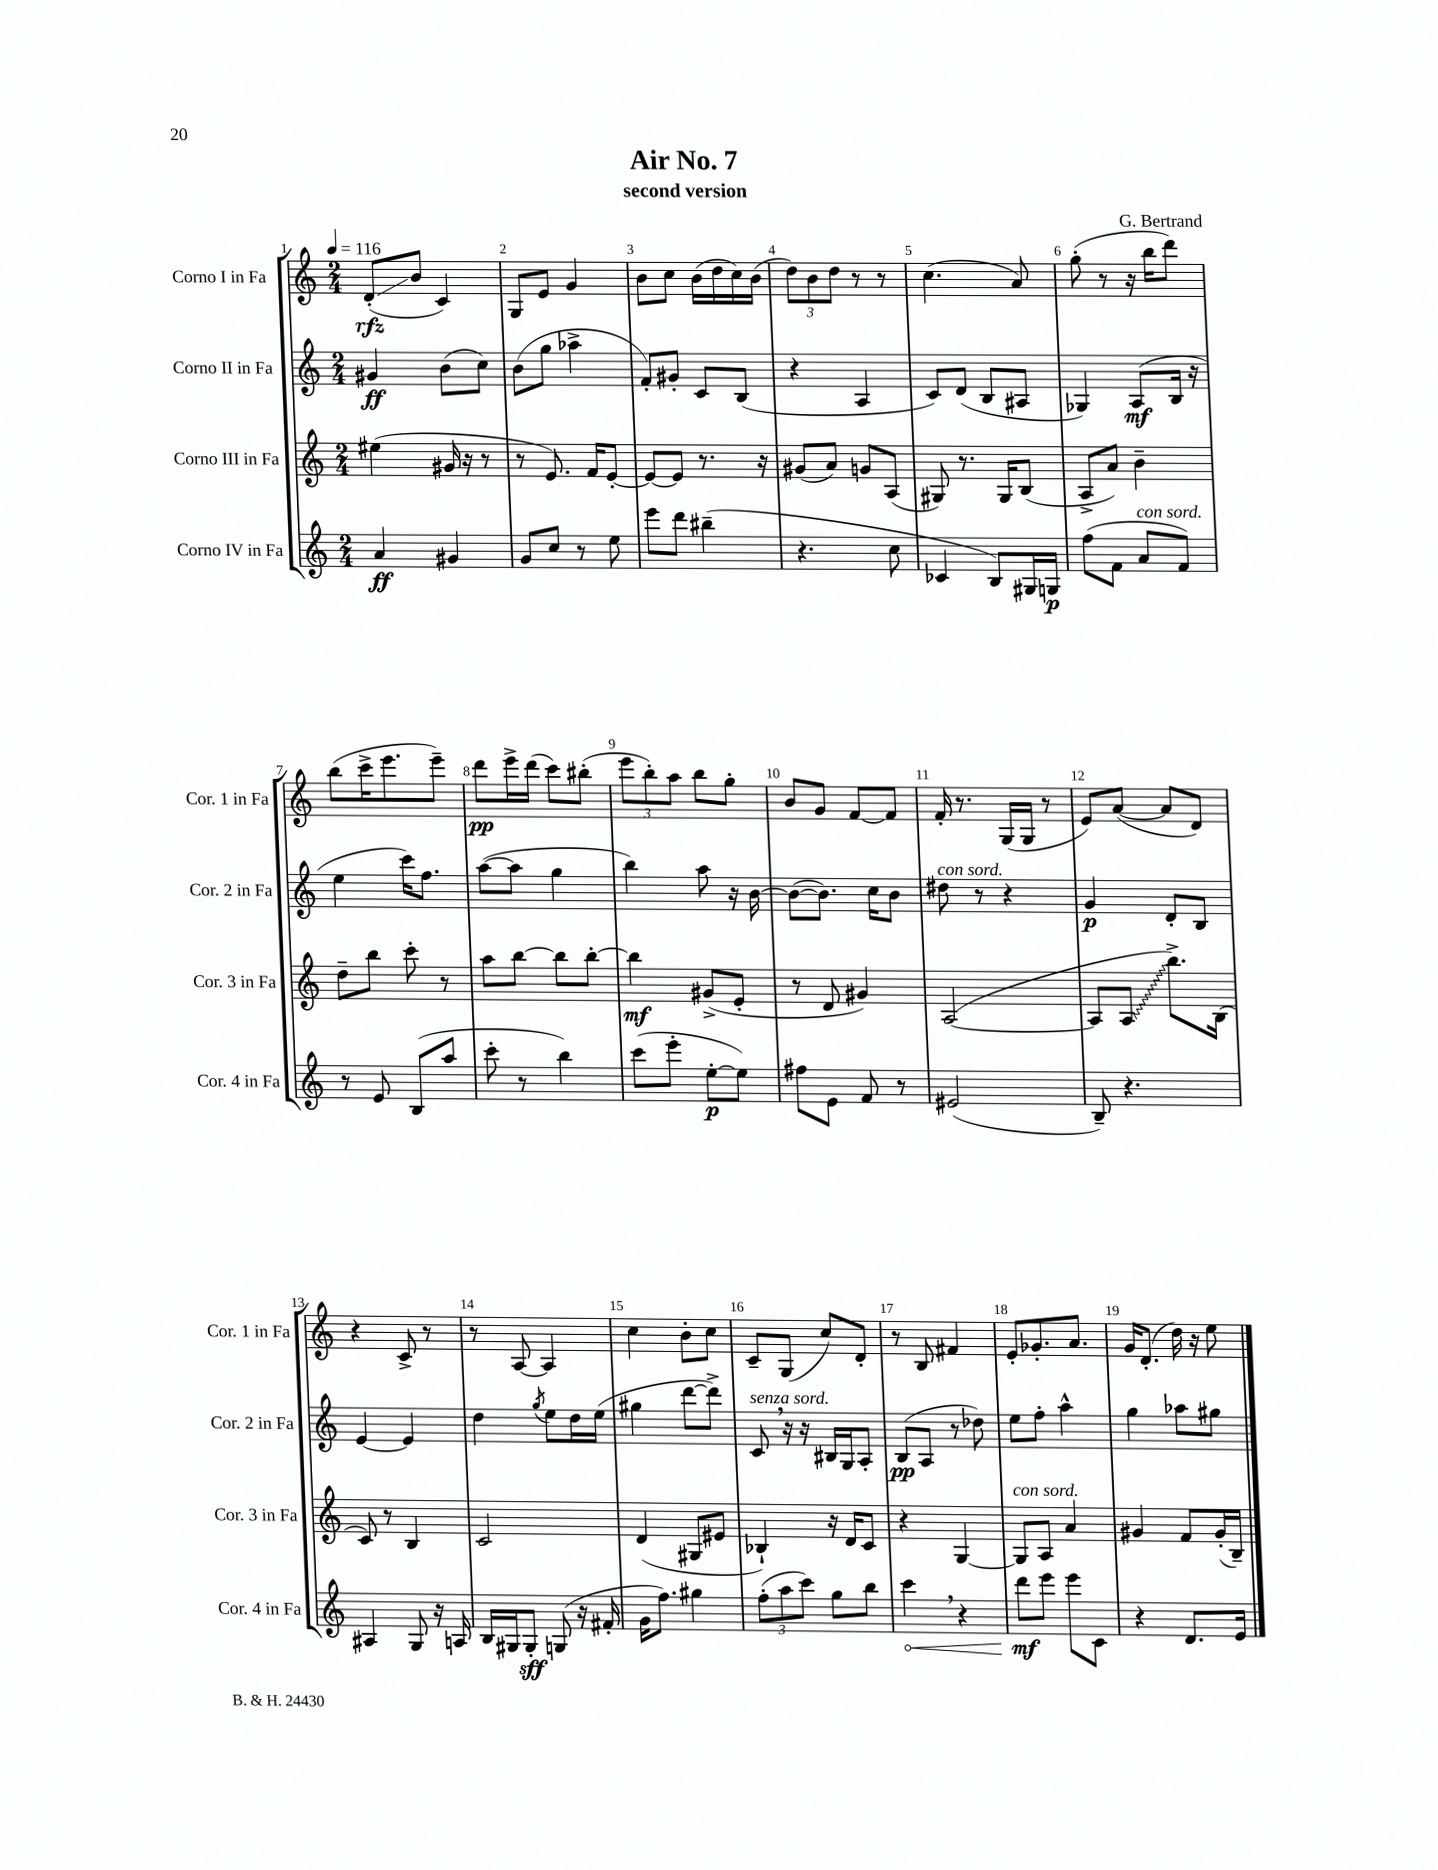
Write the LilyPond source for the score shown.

\header { title = "Air No. 7" composer = "G. Bertrand" subtitle = "second version" }
<<
\new StaffGroup <<
\new Staff = "s0" \with { instrumentName = "Corno I in Fa" shortInstrumentName = "Cor. 1 in Fa" } {
    \clef treble \key c \major \numericTimeSignature \time 2/4 \tempo 4 = 116
    d'8-.\glissando\rfz( b'8 c'4) |
    g8 e'8 g'4 |
    b'8 c''8 b'16( d''16 c''16) b'16( |
    \tuplet 3/2 { d''8) b'8 d''8 } r8 r8 |
    c''4.( a'8) |
    g''8-.( r8 r16 b''16 d'''8) |
    b''8( c'''16-> e'''8. e'''8--) |
    d'''8\pp e'''16-> d'''16( c'''8) bis''8-.( |
    \tuplet 3/2 { e'''8 b''8-.) a''8 } b''8 g''8-. |
    b'8 g'8 f'8~ f'8 |
    f'16-. r8. g16( g16 r8 |
    e'8) a'8~( a'8 d'8) |
    r4 c'8-> r8 |
    r8 a8~ a4 |
    c''4 b'8-. c''8 |
    c'8-- g8( c''8) d'8-. |
    r8 b8 fis'4 |
    e'8-. ges'8.-. a'8. |
    g'16 d'8.-.( d''16) r16 e''8 \bar "|." |
}
\new Staff = "s1" \with { instrumentName = "Corno II in Fa" shortInstrumentName = "Cor. 2 in Fa" } {
    \clef treble \key c \major \numericTimeSignature \time 2/4
    gis'4\ff b'8( c''8) |
    b'8( g''8 aes''4-> |
    f'8-.) gis'8-. c'8 b8( |
    r4 a4 |
    c'8) d'8( b8 ais8 |
    ges4) a8\mf( b16 r16 |
    e''4 c'''16) f''8. |
    a''8~( a''8 g''4 |
    b''4) a''8 r16 b'16~ |
    b'8~( b'8.) c''16 b'8 |
    dis''8^\markup { \italic "con sord." } r8 r4 |
    g'4\p d'8-. b8 |
    e'4~ e'4 |
    d''4 \acciaccatura { g''8 } e''8 d''16 e''16( |
    gis''4 d'''8~ d'''8->) |
    c'8^\markup { \italic "senza sord." } \breathe r16 r16 bis16 g16 a8-. |
    b8\pp( a8 r8 des''8) |
    e''8 f''8-. a''4-^ |
    g''4 aes''8 gis''8 \bar "|." |
}
\new Staff = "s2" \with { instrumentName = "Corno III in Fa" shortInstrumentName = "Cor. 3 in Fa" } {
    \clef treble \key c \major \numericTimeSignature \time 2/4
    eis''4( gis'16 r16 r8 |
    r8 e'8.) f'16 e'8~-. |
    e'8~ e'8 r8. r16 |
    gis'8( a'8) g'8 a8( |
    gis8) r8. gis16 b8( |
    a8-> a'8) b'4-- |
    d''8-- b''8 c'''8-. r8 |
    a''8 b''8~ b''8 b''8~-. |
    b''4\mf gis'8->( e'8-. |
    r8 d'8 gis'4) |
    a2~( |
    a8 \once \override Glissando.style = #'zigzag a8\glissando b''8.->) b16( |
    c'8) r8 b4 |
    c'2 |
    d'4( gis8 eis'8 |
    bes4-!) r16 d'16 c'8 |
    r4 g4~ |
    g8^\markup { \italic "con sord." } a8 a'4 |
    gis'4 f'8 gis'16-.( b16--) \bar "|." |
}
\new Staff = "s3" \with { instrumentName = "Corno IV in Fa" shortInstrumentName = "Cor. 4 in Fa" } {
    \clef treble \key c \major \numericTimeSignature \time 2/4
    a'4\ff gis'4 |
    g'8 c''8 r8 e''8 |
    e'''8 d'''8 bis''4--( |
    r4. c''8 |
    ces'4 b8) gis16 g16\p |
    f''8( f'8 a'8^\markup { \italic "con sord." } f'8) |
    r8 e'8 b8( a''8 |
    c'''8-. r8 b''4) |
    c'''8( e'''8-. e''8~-.\p e''8) |
    fis''8 e'8 f'8 r8 |
    eis'2( |
    b8--) r4. |
    ais4 g8 r16 a16 |
    b16 gis16 gis8-.\sff g8( r16 fis'16-. |
    g'16 f''8.) gis''4 |
    \tuplet 3/2 { f''8-.( a''8 c'''8) } g''8 b''8 |
    \once \override Hairpin.circled-tip = ##t c'''4\< \breathe r4 |
    d'''8\mf\! e'''8 e'''8 c'8 |
    r4 d'8. e'16 \bar "|." |
}
>>
>>
\layout { \context { \Score \override BarNumber.break-visibility = ##(#f #t #t) barNumberVisibility = #all-bar-numbers-visible } }
